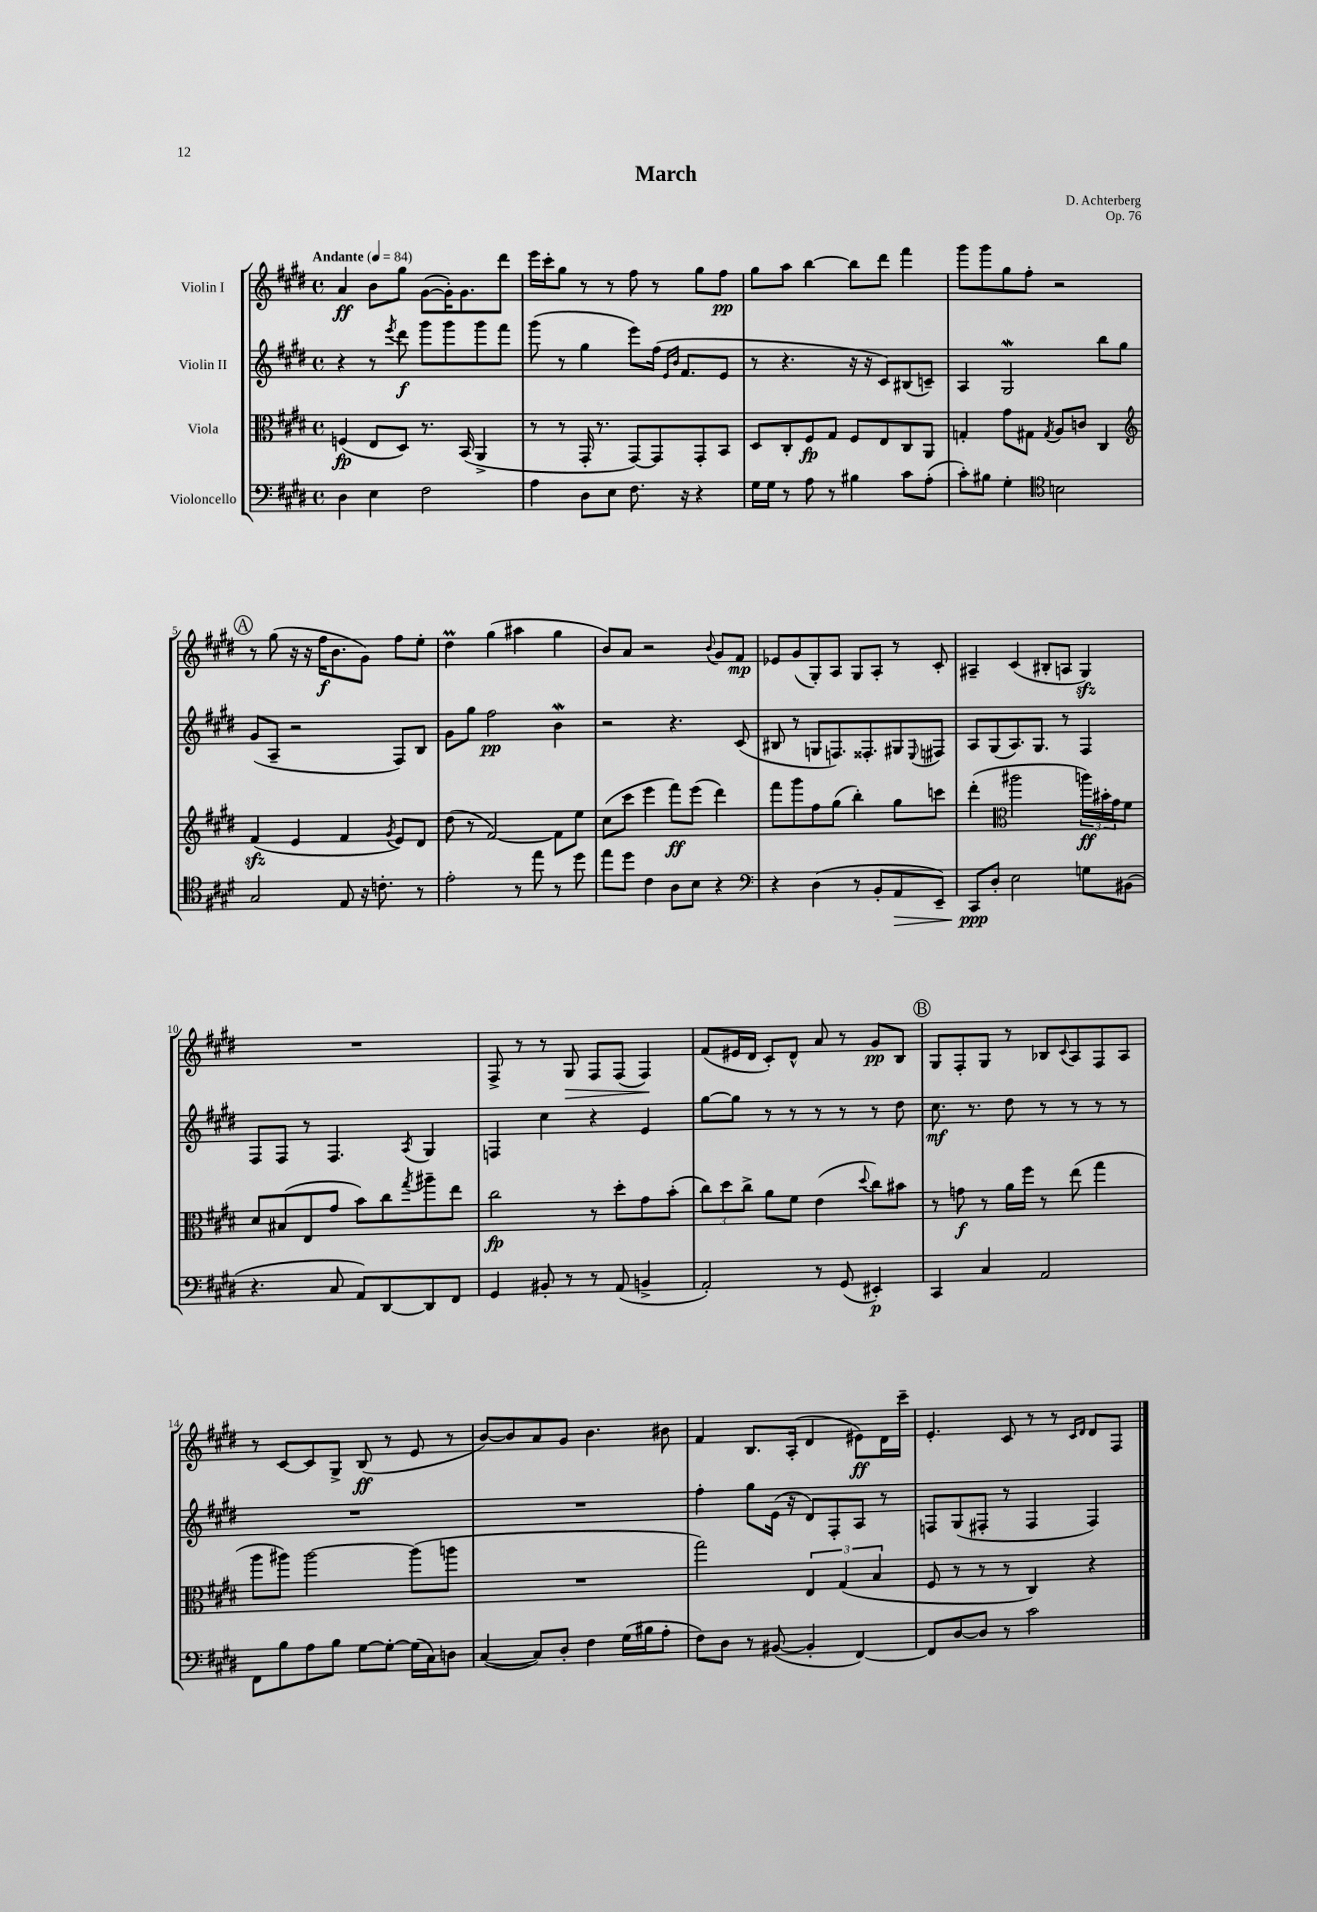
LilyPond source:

\header { title = "March" composer = "D. Achterberg" opus = "Op. 76" }
<<
\new StaffGroup <<
\new Staff = "s0" \with { instrumentName = "Violin I" } {
    \clef treble \key e \major \defaultTimeSignature \time 4/4 \tempo "Andante" 4 = 84
    a'4\ff b'8 gis''8 gis'8~( gis'16-.) gis'8. dis'''8 |
    e'''16 cis'''16-. gis''8 r8 r8 fis''8 r8 gis''8 fis''8\pp |
    gis''8 a''8 b''4~ b''8 dis'''8 fis'''4 |
    gis'''8 gis'''8 gis''8 fis''8-. r2 |
    \mark \markup { \circle "A" } r8 gis''8( r16 r16 fis''16\f b'8. gis'8) fis''8 e''8-. |
    dis''4\prall gis''4( ais''4 gis''4 |
    b'8) a'8 r2 \appoggiatura { b'8 } gis'8 fis'8\mp |
    ees'8 gis'8( gis8-.) a8 gis8 a8-. r8 cis'8-. |
    ais4-- cis'4( bis8-. a8 gis4\sfz) |
    R1 |
    fis8-> r8 r8 gis8\> fis8 fis8( fis4\!) |
    fis'8( eis'16 dis'16 cis'8-.) dis'8-^ a'8 r8 gis'8\pp b8 |
    \mark \markup { \circle "B" } gis8 fis8-. gis8 r8 bes8 \appoggiatura { cis'8 } a8 fis8 a8 |
    r8 cis'8~ cis'8 gis8-> b8\ff( r8 e'8 r8 |
    b'8~) b'8 a'8 gis'8 b'4. bis'8 |
    fis'4 b8. a16-.( dis'4 eis'8\ff) dis'16 cis'''16-- |
    e'4.-. cis'8 r8 r8 \grace { cis'16 dis'16 } dis'8 fis8 \bar "|." |
}
\new Staff = "s1" \with { instrumentName = "Violin II" } {
    \clef treble \key e \major \defaultTimeSignature \time 4/4
    r4 r8 \acciaccatura { e'''8 } dis'''8\f gis'''8 gis'''8 gis'''8 fis'''8 |
    gis'''8( r8 gis''4 e'''8) fis''16( \grace { e'16 b'16 } fis'8. e'8 |
    r8 r4. r16 r16 cis'8) bis8( c'8--) |
    a4 gis2\mordent b''8 gis''8 |
    \mark \markup { \circle "A" } gis'8( a8-- r2 fis8) b8 |
    gis'8 gis''8 fis''2\pp b'4\mordent |
    r2 r4. cis'8( |
    bis8 r8 g8 f8.) fisis8.-. gis8 \appoggiatura { e8 } fis8 |
    a8 gis8( a8.) gis8. r8 fis4 |
    fis8 fis8 r8 fis4. \acciaccatura { a8 } gis4 |
    f4 cis''4 r4 e'4 |
    gis''8~ gis''8 r8 r8 r8 r8 r8 dis''8 |
    \mark \markup { \circle "B" } cis''8.\mf r8. dis''8 r8 r8 r8 r8 |
    R1 |
    R1 |
    fis''4-. gis''8 e'16( r16 dis'8) fis8-. a8 r8 |
    f8 gis8( fis8-. r8 fis4 fis4) \bar "|." |
}
\new Staff = "s2" \with { instrumentName = "Viola" } {
    \clef alto \key e \major \defaultTimeSignature \time 4/4
    f4\fp( e8 dis8) r8. b,16( a,4-> |
    r8 r8 gis,16-. r8. gis,8~) gis,8 gis,8-. b,8 |
    dis8 cis8-. fis8\fp gis8 fis8 e8 cis8 a,8 |
    g4-. gis'8 gis8 \acciaccatura { gis8 } a8 c'8 cis4 |
    \mark \markup { \circle "A" } \clef treble fis'4\sfz( e'4 fis'4 \acciaccatura { gis'8 } e'8) dis'8 |
    dis''8( r8 fis'2~) fis'8 e''8 |
    cis''8( cis'''8 e'''4 fis'''8\ff) e'''8( dis'''4) |
    fis'''8 gis'''8 fis''8 gis''8( b''4-.) gis''8 c'''8 |
    dis'''4-.( \clef alto ais''2 \tuplet 3/2 { a''16\ff) bis'16-. gis'16 } fis'8 |
    dis'8 bis8( e8 gis'8 b'8) cis''8 \acciaccatura { gis''8 } ais''8-- e''8 |
    cis''2\fp r8 dis''8-. gis'8 b'8-.( |
    \tuplet 3/2 { cis''8) dis''8 cis''8-> } a'8 fis'8 e'4( \appoggiatura { dis''8 } cis''8) bis'8 |
    \mark \markup { \circle "B" } r8 g'8\f r8 a'16 fis''16 r8 e''8( gis''4 |
    a''8 ais''8) ais''2~ ais''8( a''8 |
    R1 |
    gis''2) \tuplet 3/2 { e4 gis4( b4 } |
    fis8 r8 r8 r8 cis4) r4 \bar "|." |
}
\new Staff = "s3" \with { instrumentName = "Violoncello" } {
    \clef bass \key e \major \defaultTimeSignature \time 4/4
    dis4 e4 fis2 |
    a4 dis8 e8 fis8. r16 r4 |
    gis16 gis16 r8 a8 r8 bis4 cis'8 a8-.( |
    cis'8-.) bis8 gis4-. \clef tenor b2 |
    \mark \markup { \circle "A" } gis2 e8 r16 c'8.-. r8 |
    e'2-. r8 e''8 r8 dis''8 |
    e''8 dis''8 cis'4 a8 b8 r4 |
    \clef bass r4 dis4( r8 b,8-. a,8\> e,8--) |
    cis,8\ppp\! dis8-. e2 g8 bis,8( |
    r4. cis8 a,8) dis,8~ dis,8 fis,8 |
    gis,4 bis,8-. r8 r8 a,8( b,4-> |
    a,2-.) r8 gis,8( eis,4-.\p) |
    \mark \markup { \circle "B" } cis,4 cis4 a,2 |
    fis,8 b8 a8 b8 gis8~ gis8~-. gis16( cis16) d8 |
    cis4~( cis8) dis8-. fis4 gis16( bis16 a8-. |
    fis8) dis8 r8 bis,8~( bis,4-. fis,4~) |
    fis,8 dis8~ dis8 r8 cis'2 \bar "|." |
}
>>
>>
